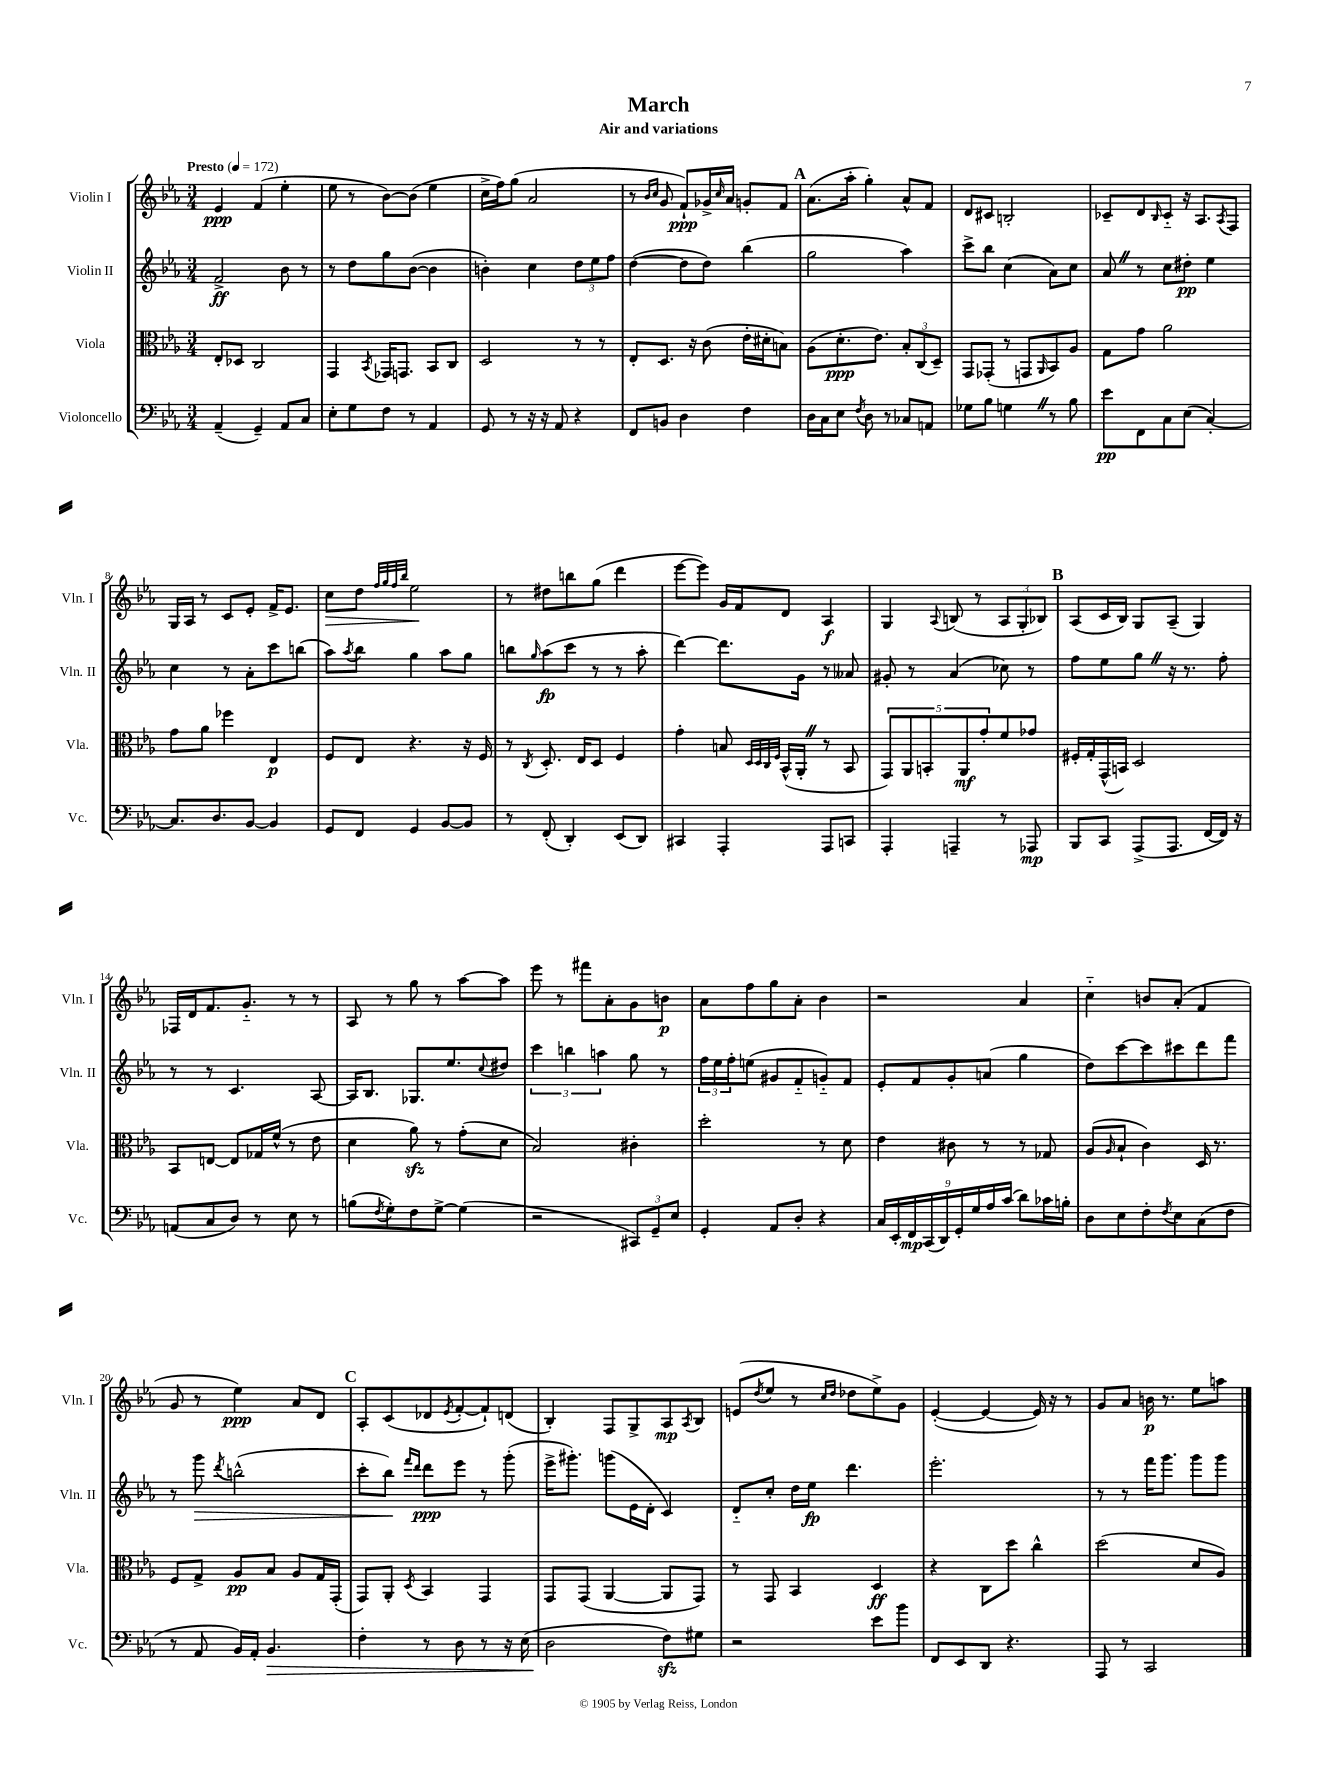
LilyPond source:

\header { title = "March" subtitle = "Air and variations" }
<<
\new StaffGroup <<
\new Staff = "s0" \with { instrumentName = "Violin I" shortInstrumentName = "Vln. I" } {
    \clef treble \key ees \major \numericTimeSignature \time 3/4 \tempo "Presto" 4 = 172
    ees'4\ppp f'4( ees''4-. |
    ees''8 r8 bes'8~) bes'8( ees''4 |
    c''16-> f''16) g''8( aes'2 |
    r8 \grace { bes'16 c''16 } g'8 f'8-!\ppp) ges'16-> \grace { c''16 } aes'16 g'8-. f'8 |
    \mark \markup { \bold "A" } aes'8.( aes''16-. g''4-.) aes'8-^ f'8 |
    d'8 cis'8 b2-. |
    ces'8-- d'8 \grace { bes16 } ces'8-_ r16 aes8. \acciaccatura { aes8 } f8 |
    g16 aes16 r8 c'8 ees'8-. f'16-> ees'8. |
    c''8\> d''8 \grace { f''32 g''32 f''32 bes''32 } ees''2\! |
    r8 dis''8 b''8 g''8( d'''4 |
    ees'''8~ ees'''8) g'16 f'16 d'8 aes4\f |
    g4 \appoggiatura { aes8 } b8( r8 \tuplet 3/2 { aes8 g8-. bes8) } |
    \mark \markup { \bold "B" } aes8( c'16 bes16) g8 aes8--( g4) |
    fes16 d'16 f'8. g'8.-_ r8 r8 |
    aes8 r8 g''8 r8 aes''8~ aes''8 |
    ees'''8 r8 fis'''8 aes'8-. g'8 b'8\p |
    aes'8 f''8 g''8 aes'8-. bes'4 |
    r2 aes'4 |
    c''4-_ b'8 aes'8-.( f'4 |
    g'8 r8 ees''4\ppp) aes'8 d'8 |
    \mark \markup { \bold "C" } aes8-. c'8( des'8 \acciaccatura { ees'8 } f'8~-. f'8-!) d'8( |
    bes4-.) f8 g8-> aes8\mp \acciaccatura { aes8 } bes8 |
    e'8( \acciaccatura { d''8 } ees''8 r8 \grace { c''16 d''16 } des''8 ees''8->) g'8 |
    ees'4~-.( ees'4~ ees'16) r16 r8 |
    g'8 aes'8 b'16\p r8. ees''8 a''8 \bar "|." |
}
\new Staff = "s1" \with { instrumentName = "Violin II" shortInstrumentName = "Vln. II" } {
    \clef treble \key ees \major \numericTimeSignature \time 3/4
    f'2->\ff bes'8 r8 |
    r8 d''8 g''8 bes'8~( bes'4 |
    b'4-.) c''4 \tuplet 3/2 { d''8 ees''8 f''8 } |
    d''4~( d''8 d''8) bes''4( |
    \mark \markup { \bold "A" } g''2 aes''4) |
    c'''8-> bes''8 c''4( aes'8) c''8 |
    aes'8 \once \override BreathingSign.text = \markup { \musicglyph "scripts.caesura.straight" } \breathe r8 c''8 dis''8-.\pp ees''4 |
    c''4 r8 aes'8-. c'''8 b''8( |
    aes''8) \acciaccatura { aes''8 } bes''8 g''4 aes''8 g''8 |
    b''8 \grace { g''16 } aes''8\fp( c'''8 r8 r8 aes''8-. |
    d'''4~) d'''8. g'16 r8 aeses'8 |
    gis'8-. r8 aes'4( ces''8) r8 |
    \mark \markup { \bold "B" } f''8 ees''8 g''8 \once \override BreathingSign.text = \markup { \musicglyph "scripts.caesura.straight" } \breathe r16 r8. f''8-. |
    r8 r8 c'4. aes8~ |
    aes16 bes8. ges8. ees''8. \appoggiatura { c''8 } dis''8 |
    \tuplet 3/2 { c'''4 b''4 a''4 } g''8 r8 |
    \tuplet 3/2 { f''16 ees''16 f''16-. } e''8( gis'8 f'8-_ g'8-_) f'8 |
    ees'8-. f'8 g'8-. a'8( g''4 |
    d''8) c'''8~ c'''8 cis'''8 d'''8 f'''8 |
    r8 g'''8\> \acciaccatura { d'''8 } b''2-^( |
    \mark \markup { \bold "C" } c'''8-. bes''8\!) \grace { f'''16 d'''16 } d'''8\ppp ees'''8 r8 g'''8-.( |
    ees'''16-> gis'''8.-.) g'''8( ees'16 d'16-. c'4) |
    d'8-_ c''8-. d''16 ees''16\fp d'''4. |
    ees'''2.-. |
    r8 r8 f'''16 g'''8. g'''8 g'''8 \bar "|." |
}
\new Staff = "s2" \with { instrumentName = "Viola" shortInstrumentName = "Vla." } {
    \clef alto \key ees \major \numericTimeSignature \time 3/4
    ees8-. des8 c2 |
    g,4 \acciaccatura { bes,8 } ges,16 g,8. bes,8 c8 |
    d2 r8 r8 |
    ees8-. d8. r16 c'8( ees'16-. dis'16-. b8) |
    \mark \markup { \bold "A" } aes8( d'8.-.\ppp ees'8.) \tuplet 3/2 { bes8-. c8( d8--) } |
    g,8 ges,8-.( r8 g,8 \grace { aes,16 } bes,8) aes8 |
    g8 g'8 aes'2 |
    g'8 aes'8 fes''4 ees4\p |
    f8 ees8 r4. r16 f16 |
    r8 \acciaccatura { c8 } d8.-. ees16 d8 f4 |
    g'4-. b8 \grace { d32 d32 c32 f32 } bes,16-^( aes,16-. \once \override BreathingSign.text = \markup { \musicglyph "scripts.caesura.straight" } \breathe r8 bes,8 |
    \tuplet 5/4 { g,8) aes,8 b,8-. aes,8\mf g'8-. } f'8 ges'8 |
    \mark \markup { \bold "B" } fis16-. g16-. g,16-^( b,16) d2 |
    bes,8 e8~ e8 ges16 f'16-^( r8 ees'8 |
    d'4 aes'8\sfz) r8 g'8-.( d'8 |
    bes2) cis'4-. |
    d''2-. r8 d'8 |
    ees'4 cis'8 r8 r8 ges8 |
    aes8( \grace { aes16 } bes8-! c'4) d16 r8. |
    f8 g8-> aes8\pp bes8 aes8 g16 g,16-.( |
    \mark \markup { \bold "C" } g,8) aes,8-. \acciaccatura { d8 } bes,4 g,4 |
    g,8 g,8( aes,4~ aes,8 g,8) |
    r8 g,8 bes,4 d4\ff |
    r4 c8 d''8 c''4-^ |
    d''2( d'8 aes8) \bar "|." |
}
\new Staff = "s3" \with { instrumentName = "Violoncello" shortInstrumentName = "Vc." } {
    \clef bass \key ees \major \numericTimeSignature \time 3/4
    aes,4--( g,4--) aes,8 c8 |
    ees8-. g8 f8 r8 aes,4 |
    g,8 r8 r16 r16 aes,8 r4 |
    f,8 b,8 d4 f4 |
    \mark \markup { \bold "A" } d16 c16 ees8 \acciaccatura { f8 } d8 r8 ces8 a,8 |
    ges8 bes8 g4 \once \override BreathingSign.text = \markup { \musicglyph "scripts.caesura.straight" } \breathe r8 bes8 |
    ees'8\pp f,8 c8 ees8( c4~-.) |
    c8. d8. bes,8~ bes,4 |
    g,8 f,8 g,4 bes,8~ bes,8 |
    r8 f,8-.( d,4-.) ees,8( d,8) |
    cis,4 aes,,4-. aes,,8 c,8 |
    aes,,4-. a,,4-- r8 aes,,8\mp |
    \mark \markup { \bold "B" } bes,,8 c,8 aes,,8->( aes,,8. f,16~ f,16) r16 |
    a,8( c8 d8) r8 ees8 r8 |
    b8( \acciaccatura { f8 } g8-.) f8 g8~-> g4( |
    r2 \tuplet 3/2 { cis,8) g,8-- ees8 } |
    g,4-. aes,8 d8-. r4 |
    \tuplet 9/8 { c16 ees,16-. f,16\mp c,16( d,16) g,16-. g16 aes16 c'16( } d'8) ces'16 b16-. |
    d8 ees8 f8-. \acciaccatura { f8 } ees8 c8( f8 |
    r8 aes,8 bes,16) aes,16-. bes,4.\> |
    \mark \markup { \bold "C" } f4-. r8 d8 r8 r16 ees16( |
    d2\! f8\sfz) gis8 |
    r2 ees'8 bes'8 |
    f,8 ees,8 d,8 r4. |
    aes,,8 r8 c,2 \bar "|." |
}
>>
>>
